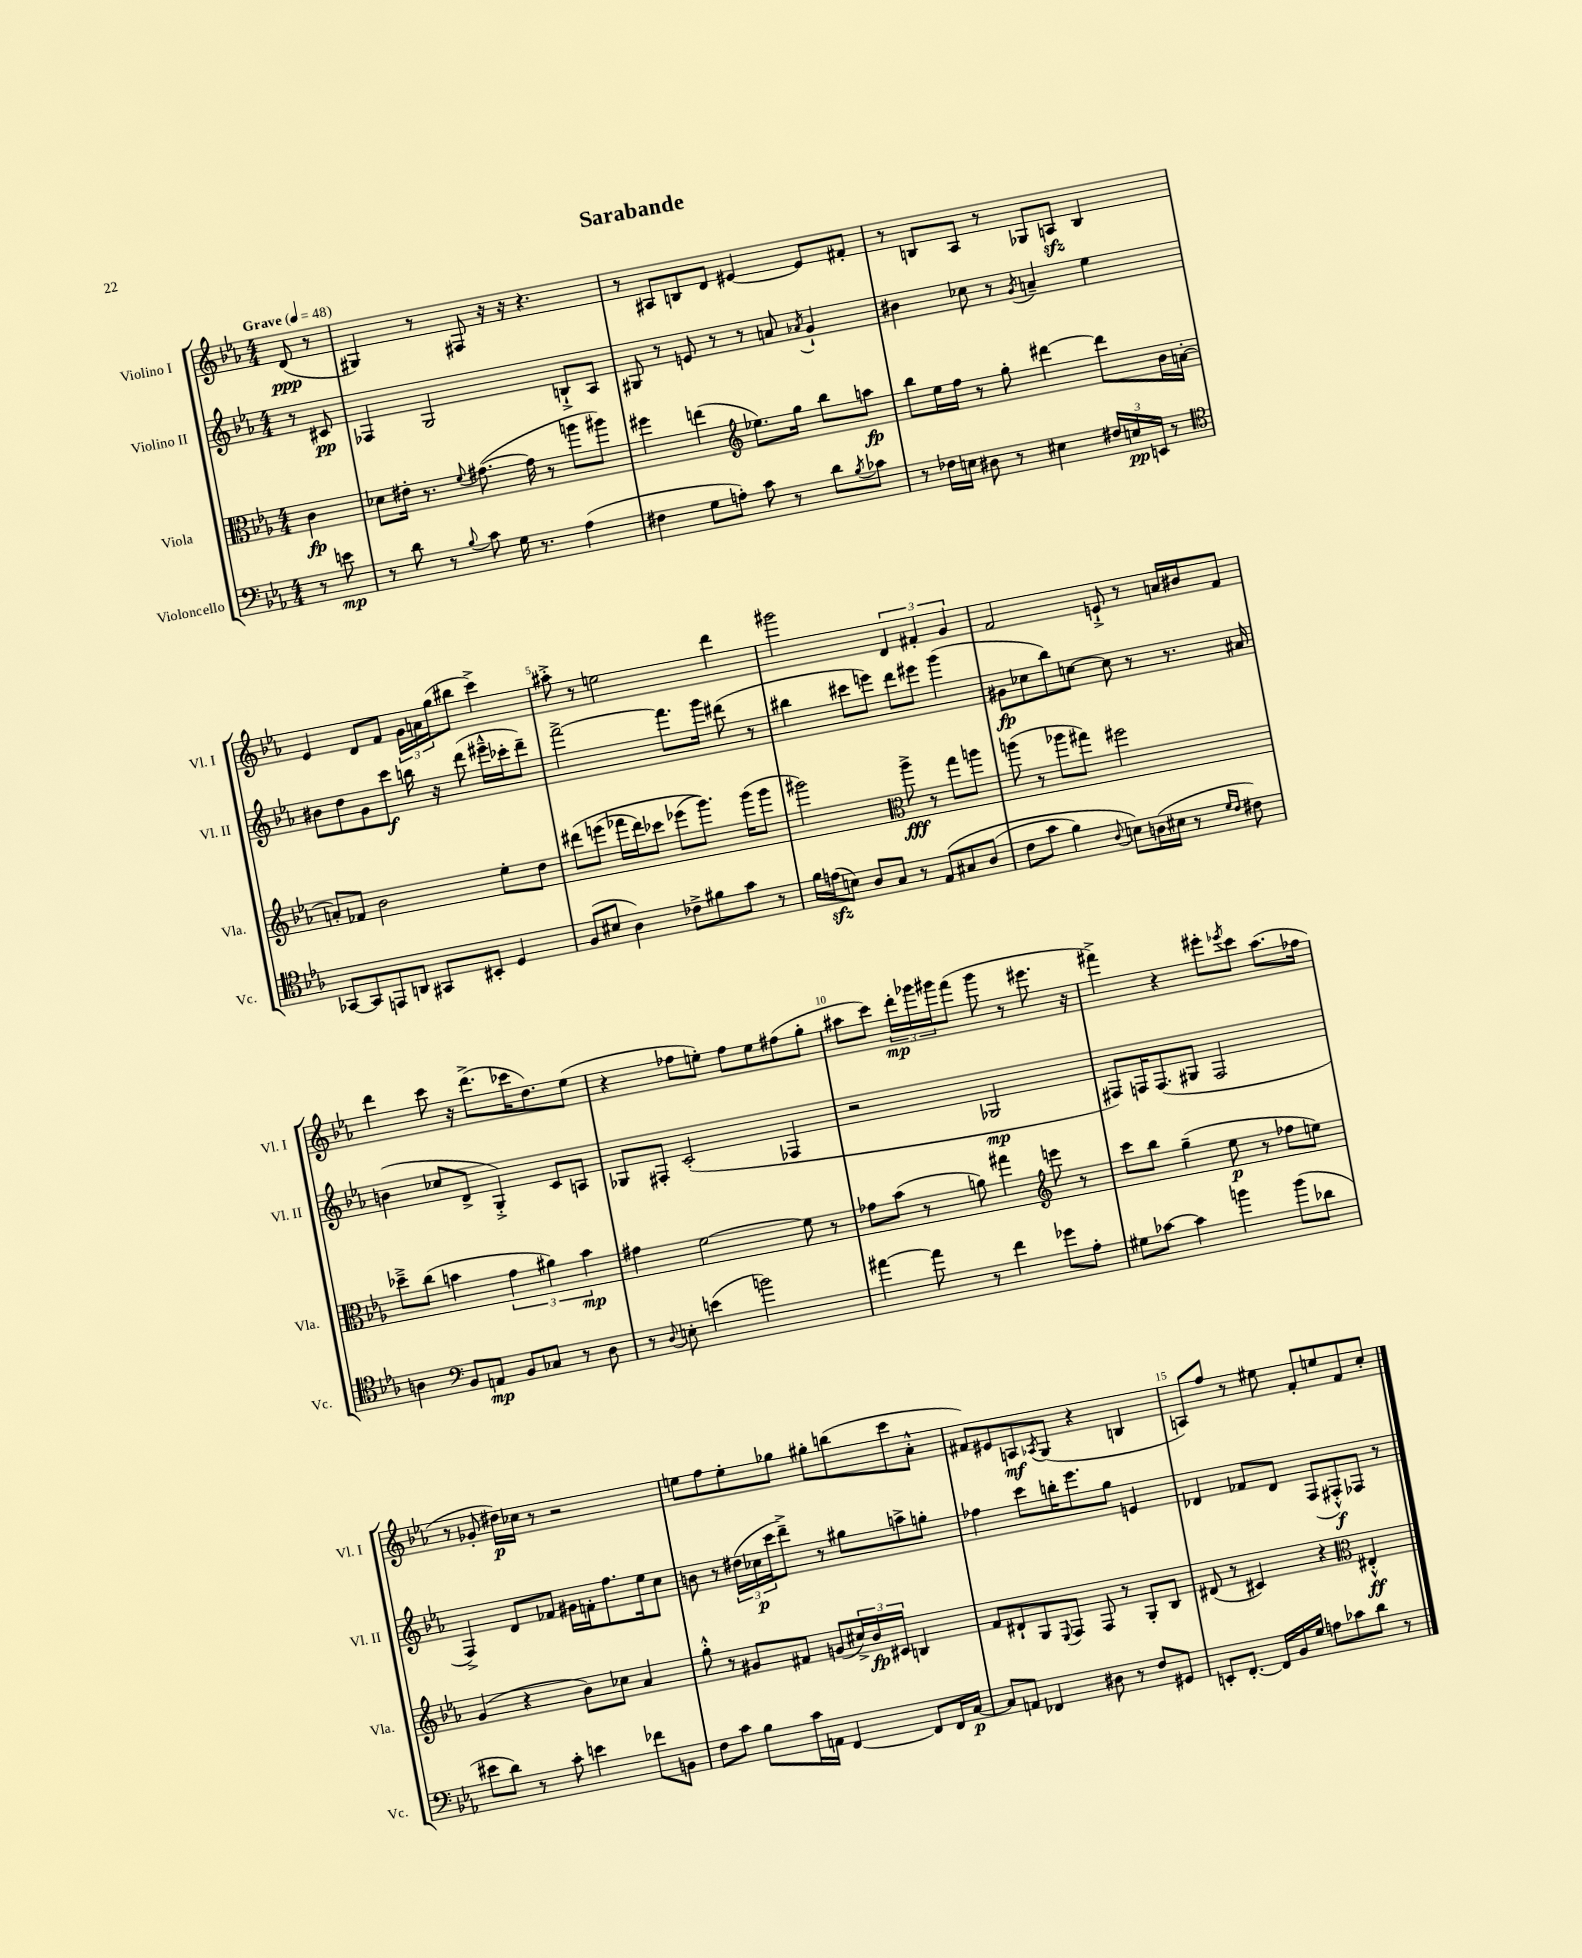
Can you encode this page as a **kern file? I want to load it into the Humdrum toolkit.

**kern	**kern	**kern	**kern
*staff4	*staff3	*staff2	*staff1
*clefF4	*clefC3	*clefG2	*clefG2
*k[b-e-a-]	*k[b-e-a-]	*k[b-e-a-]	*k[b-e-a-]
*M4/4	*M4/4	*M4/4	*M4/4
*MM48	*MM48	*MM48	*MM48
8r	4c	8r	(8d
8e	.	8c#	8r
=	=	=	=
8r	8d-	4F-	4G#)
8d	16e#'	.	.
.	8.r	.	.
8r	.	2G	8r
8qqB-	8qqf	.	.
8c	([8.g#	.	8F#
16G	.	.	16r
8.r	16g#]	.	16r
.	8r	.	4.r
(4A-	8aa	8B`^	.
.	8aa#)	8A-	.
=	=	=	=
4F#	4ff#	8G#	8r
.	.	8r	8A#
8G	(4ee	8e	8B
8A')	.	8r	8d
*	*clefG2	*	*
8c	8.ee-)	8r	[4e#
8r	.	8a	.
.	16gg	.	.
.	.	8qa-	.
8d	8bb-	4g`	8e#]
8qB-	.	.	.
8c-	8aa	.	8f#'
=	=	=	=
8r	8bb-	4b#	8r
16F-	16ee-	.	8B
16E	16ff	.	.
8D#	8r	8cc-	8A-
8r	8gg'	8r	8r
.	.	8qg	.
4E#	[4ddd#	4a~	8G-
.	.	.	8A
24F#	8ddd#]	4ee-	4B
24E	.	.	.
24EE	.	.	.
8r	16b-	.	.
.	[16a'	.	.
=	=	=	=
*clefC4	*	*	*
[8GG-	8a']	8b#	4e-
8GG-]	8f-	8dd	.
8EE	2b-	8g	8d
8AA	.	8ccc	8f
8GG#	.	16bb	24g
.	.	.	24a
.	.	16r	.
.	.	.	(24gg
8BB#'	.	(8ddd	8bb#
4D	8ee-'	16eee#~^^	4ccc^)
.	.	16ccc-'	.
.	8dd	8ddd~)	.
=	=	=	=
(8F	&(8ddd#	[2fff^	8aa#'^
8B#	(8eee	.	8r
4A-)	16fff-	.	2ee
.	16ddd#)	.	.
.	8ccc-	.	.
8c-^	(8eee-	8.fff]	.
8f#	8.ggg)&)	.	.
.	.	16ggg	.
8g	.	(8ddd#	4ddd
.	(16ggg	.	.
8r	8ggg	8r	.
=	=	=	=
16f	2ggg#)	4bb#	2ggg#
(16e	.	.	.
8B)	.	.	.
8A-	.	8ccc#	.
8G	.	8eee)	.
*	*clefC3	*	*
8r	8aa-^	8ddd	6d
&(8E-	8r	8eee#	.
.	.	.	6f#'
8G#	8gg	(4ggg	.
.	.	.	6g
(8A-	8aa	.	.
=	=	=	=
8c	(8aa	8g#	2f
8g	8r	8cc-	.
4f)	8aa-	8bb-)	.
.	8gg#)	[8cc	.
8qqA-	.	.	.
8B&)	2ff#	8cc]	8e`^
(16A	.	8r	8r
16B#	.	.	.
8r	.	8.r	16a
.	.	.	16b#
16qqd	.	.	.
16qqc	.	.	.
8c#)	.	.	8f
.	.	16a#	.
=	=	=	=
4A	8dd-~^	(4b	4ddd
.	(8cc	.	.
*clefF4	*	*	*
8BB-	4b	8cc-	8ccc
8AA	.	8d^	16r
.	.	.	(8.ddd^
8BB-	6g	4G'^)	.
8C-	.	.	16ccc-
.	6a#)	.	.
.	.	.	8.dd)
8r	.	8c	.
.	6b	.	.
8D	.	8A	(8ee-
=	=	=	=
8r	4g#	8G-	4r
8qqD	.	.	.
8E'	.	8F#'	.
(4e	[2f	(2c'	8ff-
.	.	.	8ee')
2b)	.	.	8ff-
.	.	.	8ee
.	8f]	4F-	(8ff#
.	8r	.	8gg'
=	=	=	=
[4a#	8g-	2r	8aa#
.	(8b-	.	8ccc)
8a#]	8r	.	24ddd'
.	.	.	24ggg-
.	.	.	24ggg#
8r	8a)	.	(8fff
4f	4gg#	2G-	8ggg#
.	.	.	8r
*	*clefG2	*	*
8g-	8eee	.	8.eee#
8A-'	8r	.	.
.	.	.	16r
=	=	=	=
8G#	8ccc	8F#)	4fff#^)
[8c-	8bb-	16F	.
.	.	(8.F	.
4c-]	(4gg~	.	4r
.	.	8G#	.
4b	8ee-	2F	8eee#'
.	.	.	8qeee-
.	8r	.	8ccc
(8b	8ff-	.	(8.aa-
8d-	8ee)	.	.
.	.	.	16ff-
=	=	=	=
8e#	(4g	4F^)	8r
8d)	.	.	8g-'
8r	4r	8d	16dd#)
.	.	.	16cc-
8c'	.	8f-	8r
4e	8b-)	16g#	2r
.	.	16f'	.
.	8cc-	8.ff	.
8f-	4a-	.	.
.	.	16ee-	.
8BB	.	8cc	.
=	=	=	=
8F	8gg'^^	8b	8ee
8c	8r	8r	8ff
8B-	8g#	(24dd#	8ee'
.	.	24cc-	.
.	.	24ccc	.
16c	8f#	8ddd~^)	8gg-
16AA	.	.	.
[4FF	(8g	8r	8gg#'
.	24cc#^)	8gg#	(8bb
.	24b-	.	.
.	24c#	.	.
8FF]	4B	8aa^	8ccc
16FF	.	8gg'	8a-'^^
[16C	.	.	.
=	=	=	=
8C]	8f	4ff-	8f#)
8AA	8d#`	.	8e#
4FF-	8G	8ccc	8A
.	8qqE-	.	8qA-
.	8F	16bb'	(8G
.	.	8.eee-	.
8D#	8F	.	4r
8r	8r	8gg	.
8F	8G'	4e	4B
8GG#	8B-	.	.
=	=	=	=
8EE'	(8d#	4d-	8A)
[8.FF'	8r	.	8ff
.	4c#)	8f-	8r
16FF]	.	.	.
16BB-	.	8d-	8ee#
16G	.	.	.
8A	4r	(8F	8f'
8c-	.	8F#'^^)	8ee
*	*clefC3	*	*
8d	4E#'^^	8F-	8f
8r	.	8r	8cc'
==	==	==	==
*-	*-	*-	*-
